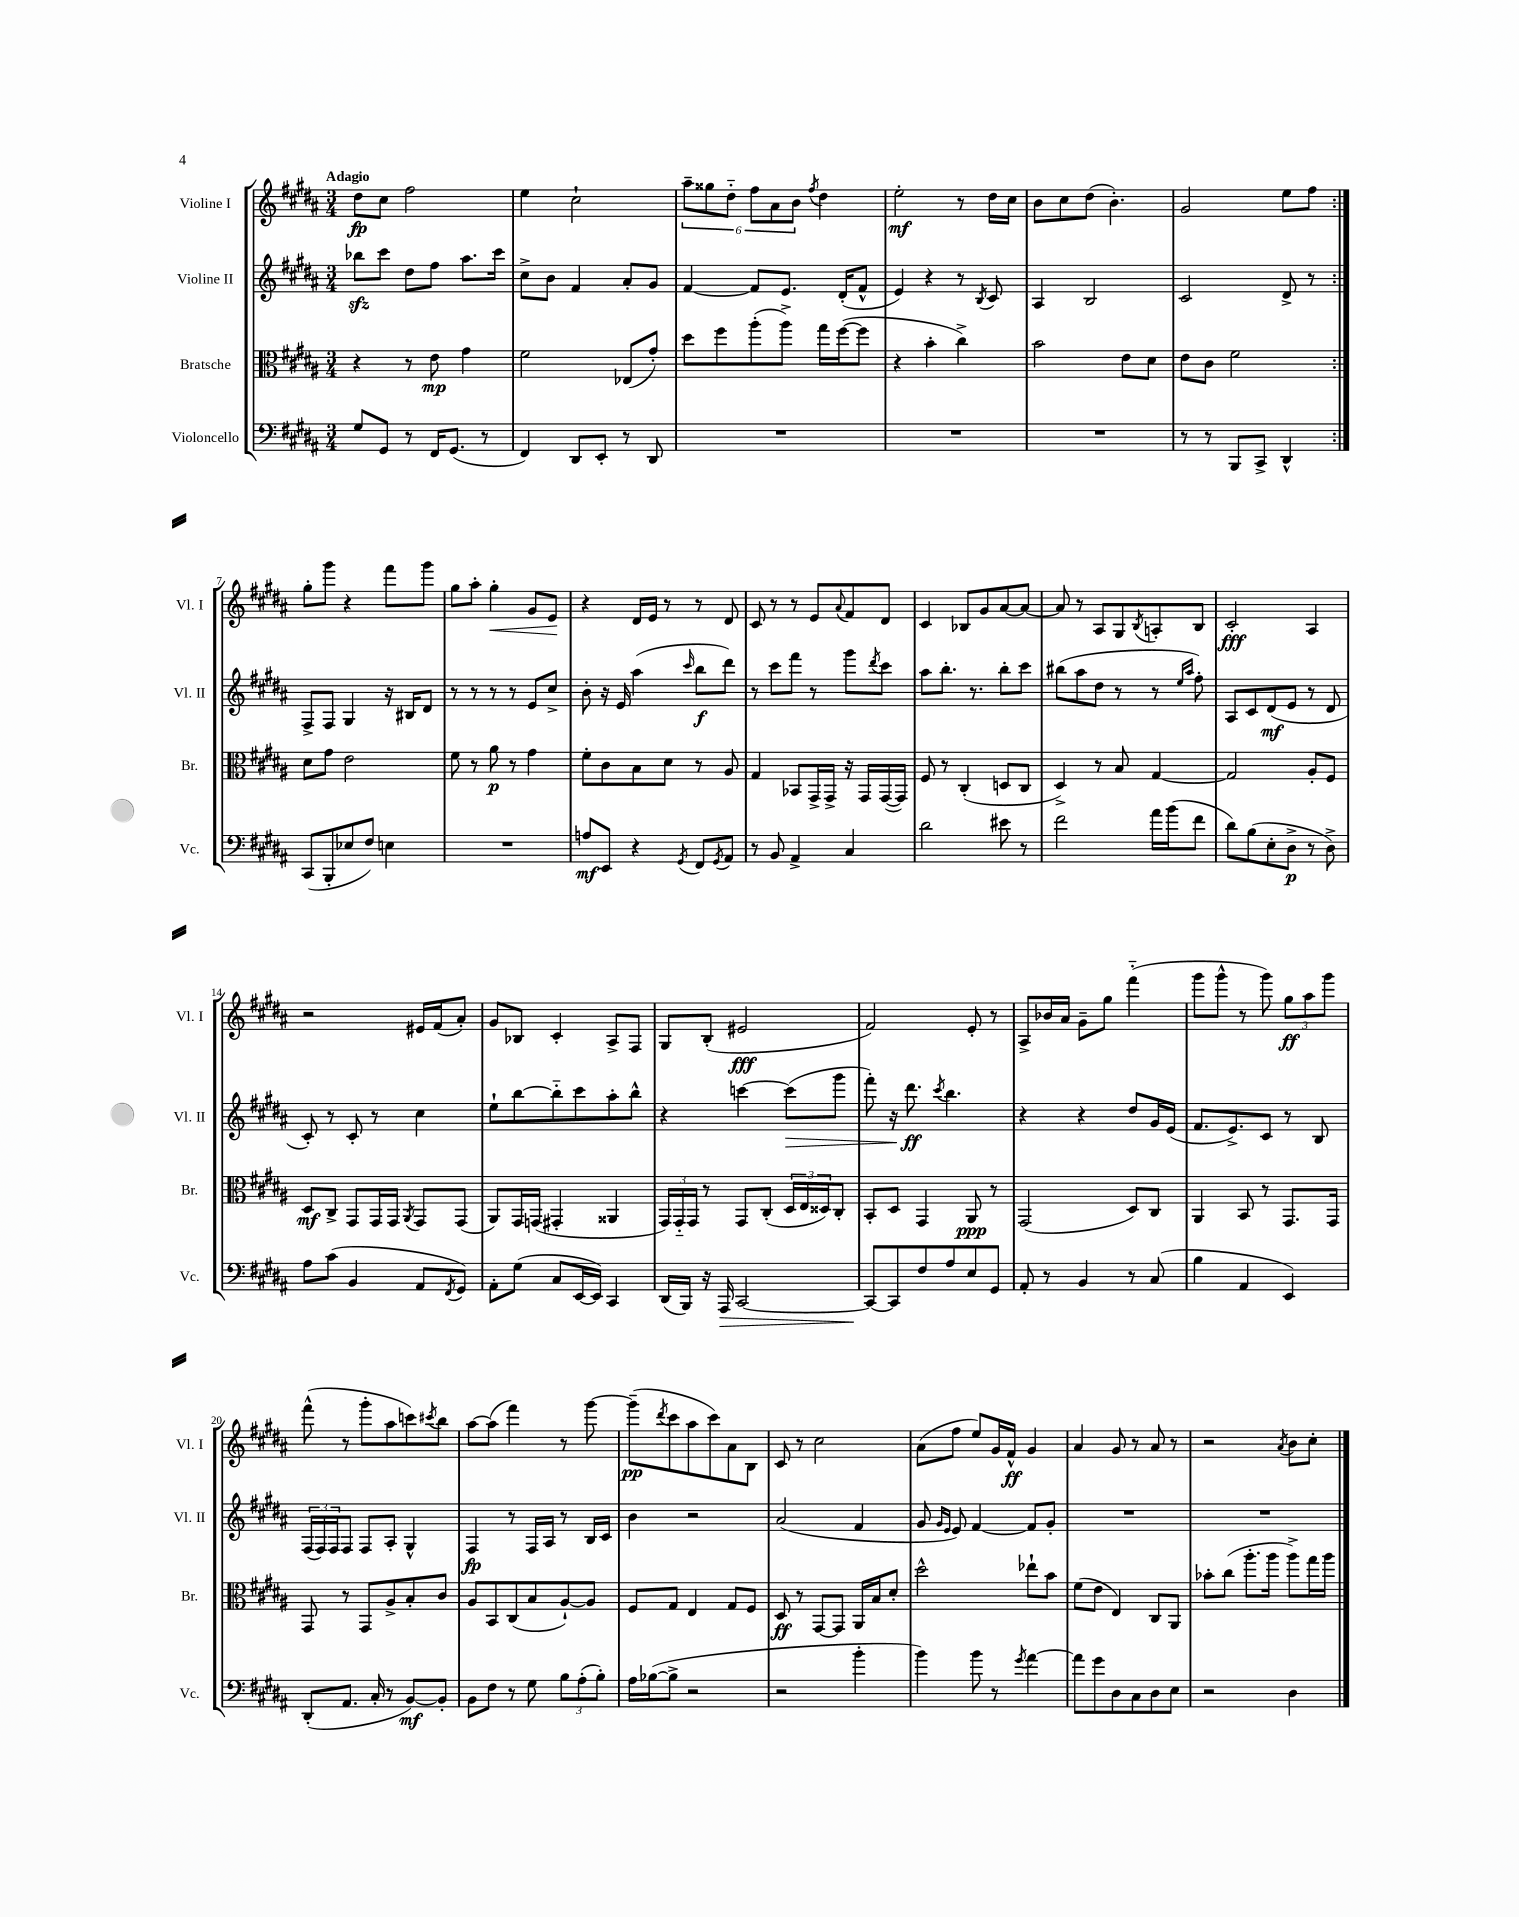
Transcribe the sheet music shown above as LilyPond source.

<<
\new StaffGroup <<
\new Staff = "s0" \with { instrumentName = "Violine I" shortInstrumentName = "Vl. I" } {
    \clef treble \key b \major \numericTimeSignature \time 3/4 \tempo "Adagio"
    \repeat volta 2 { dis''8\fp cis''8 fis''2 |
    e''4 cis''2-! |
    \tuplet 6/4 { ais''8-- gisis''8 dis''8-_ fis''8 ais'8 b'8 } \acciaccatura { fis''8 } dis''4 |
    e''2-.\mf r8 dis''16 cis''16 |
    b'8 cis''8 dis''8( b'4.-.) |
    gis'2 e''8 fis''8 | }
    gis''8-. gis'''8 r4 fis'''8 gis'''8 |
    gis''8 ais''8-. gis''4-.\< gis'8 e'8\! |
    r4 dis'16 e'16 r8 r8 dis'8 |
    cis'8 r8 r8 e'8 \appoggiatura { ais'8 } fis'8 dis'8 |
    cis'4 bes8 gis'8 ais'8~ ais'8~ |
    ais'8 r8 ais8 gis8 \acciaccatura { b8 } a8-. b8 |
    cis'2-.\fff ais4 |
    r2 eis'16 fis'16( ais'8-.) |
    gis'8 bes8 cis'4-. ais8-> fis8 |
    gis8 b8-.( eis'2\fff |
    fis'2) e'8-. r8 |
    ais8-> bes'16 ais'16 gis'8-- gis''8 fis'''4-_( |
    gis'''8 gis'''8-^ r8 gis'''8) \tuplet 3/2 { gis''8\ff ais''8 gis'''8 } |
    fis'''8-^( r8 gis'''8-. ais''8 c'''8) \acciaccatura { cis'''8 } b''8 |
    ais''8~ ais''8( fis'''4) r8 gis'''8~ |
    gis'''8--\pp( \acciaccatura { dis'''8 } cis'''8 ais''8 cis'''8) ais'8 b8 |
    cis'8 r8 cis''2 |
    ais'8( fis''8 e''8) gis'16 fis'16-^\ff gis'4 |
    ais'4 gis'8 r8 ais'8 r8 |
    r2 \acciaccatura { ais'8 } b'8 cis''8-. \bar "|." |
}
\new Staff = "s1" \with { instrumentName = "Violine II" shortInstrumentName = "Vl. II" } {
    \clef treble \key b \major \numericTimeSignature \time 3/4
    \repeat volta 2 { bes''8\sfz cis'''8 dis''8 fis''8 ais''8. cis'''16 |
    cis''8-> b'8 fis'4 ais'8-. gis'8 |
    fis'4~ fis'8 e'8. dis'16-.( fis'8-^ |
    e'4) r4 r8 \acciaccatura { b8 } cis'8 |
    ais4 b2 |
    cis'2 dis'8-> r8 | }
    fis8-> fis8 gis4 r16 bis16 dis'8 |
    r8 r8 r8 r8 e'8 cis''8-> |
    b'8-. r16 e'16 ais''4( \grace { cis'''16 } b''8\f dis'''8) |
    r8 cis'''8 fis'''8 r8 gis'''8 \acciaccatura { dis'''8 } cis'''8 |
    ais''8 b''8.-. r8. b''8-. cis'''8 |
    bis''8( ais''8 dis''8 r8 r8 \grace { e''16 ais''16 } fis''8-.) |
    ais8 cis'8 dis'8\mf( e'8 r8 dis'8 |
    cis'8-.) r8 cis'8-. r8 cis''4 |
    e''8-! b''8~ b''8-_ cis'''8 ais''8-. b''8-^ |
    r4 c'''4~ c'''8\>( gis'''8 |
    fis'''8-.) r16 dis'''8.\ff\! \acciaccatura { cis'''8 } b''4. |
    r4 r4 dis''8 gis'16 e'16( |
    fis'8. e'8.->) cis'8 r8 b8 |
    \tuplet 3/2 { fis16( fis16) fis16 } fis8 fis8 ais8-. gis4-^ |
    fis4\fp r8 fis16 ais16 r8 b16 cis'16 |
    b'4 r2 |
    ais'2( fis'4 |
    gis'8 \grace { gis'16 e'16 } e'8) fis'4~ fis'8 gis'8-. |
    R2. |
    R2. \bar "|." |
}
\new Staff = "s2" \with { instrumentName = "Bratsche" shortInstrumentName = "Br." } {
    \clef alto \key b \major \numericTimeSignature \time 3/4
    \repeat volta 2 { r4 r8 e'8\mp gis'4 |
    fis'2 ees8( gis'8-.) |
    dis''8 fis''8 ais''8-.( ais''8->) gis''16 fis''16~( fis''8 |
    r4 b'4-. cis''4->) |
    b'2 e'8 dis'8 |
    e'8 cis'8 fis'2 | }
    dis'8 gis'8 e'2 |
    fis'8 r8 ais'8\p r8 gis'4 |
    fis'8-. cis'8 b8 dis'8 r8 ais8 |
    gis4 bes,8 gis,16-> gis,16-> r16 gis,16 gis,16~( gis,16) |
    fis8 r8 cis4-.( d8 cis8 |
    dis4->) r8 b8 gis4~ |
    gis2 ais8-. fis8 |
    dis8\mf cis8-> gis,8 gis,16 gis,16 \acciaccatura { ais,8 } gis,8 gis,8( |
    ais,8) gis,16 g,16( gis,4-. aisis,4 |
    \tuplet 3/2 { gis,16) gis,16-_ gis,16 } r8 gis,8 cis8-.( \tuplet 3/2 { dis16 e16 disis16) } cis8-. |
    b,8-. dis8 gis,4 ais,8\ppp r8 |
    gis,2( dis8) cis8 |
    ais,4 b,8 r8 gis,8. gis,16 |
    gis,8 r8 gis,8 ais8-> b8-. cis'8 |
    ais8 b,8 cis8( b8 ais8~-!) ais8 |
    fis8 gis8 e4 gis8 fis8 |
    dis8\ff r8 gis,8~ gis,8 ais,16 b16 dis'8-. |
    dis''2-^ ees''8-! b'8 |
    fis'8( e'8 e4) cis8 ais,8 |
    bes'8-. cis''8( ais''8.-. ais''16 ais''8->) gis''16 ais''16 \bar "|." |
}
\new Staff = "s3" \with { instrumentName = "Violoncello" shortInstrumentName = "Vc." } {
    \clef bass \key b \major \numericTimeSignature \time 3/4
    \repeat volta 2 { gis8 gis,8 r8 fis,16 gis,8.( r8 |
    fis,4) dis,8 e,8-. r8 dis,8 |
    R2. |
    R2. |
    R2. |
    r8 r8 b,,8 cis,8-> dis,4-^ | }
    cis,8( b,,8-. ees8 fis8) e4 |
    R2. |
    a8\mf e,8 r4 \acciaccatura { gis,8 } fis,8 \acciaccatura { gis,8 } ais,8 |
    r8 b,8 ais,4-> cis4 |
    dis'2 eis'8 r8 |
    fis'2 ais'16 b'16( fis'8 |
    dis'8) b8( e8-. dis8->\p r8 dis8->) |
    ais8 cis'8( b,4 ais,8 \acciaccatura { fis,8 } gis,8) |
    ais,8-. gis8( cis8 e,16~ e,16) cis,4 |
    dis,16( b,,16) r16 ais,,16\> cis,2~ |
    cis,8~\! cis,8 fis8 ais8 e8 gis,8 |
    ais,8-. r8 b,4 r8 cis8( |
    b4 ais,4 e,4) |
    dis,8-.( ais,8. cis16-. r8 b,8~\mf) b,8-. |
    b,8 fis8 r8 gis8 \tuplet 3/2 { b8 ais8-.( b8-.) } |
    ais16 bes16~( bes8-> r2 |
    r2 b'4-. |
    b'4) b'8 r8 \acciaccatura { gis'8 } ais'4~ |
    ais'8 gis'8 dis8 cis8 dis8 e8 |
    r2 dis4 \bar "|." |
}
>>
>>
